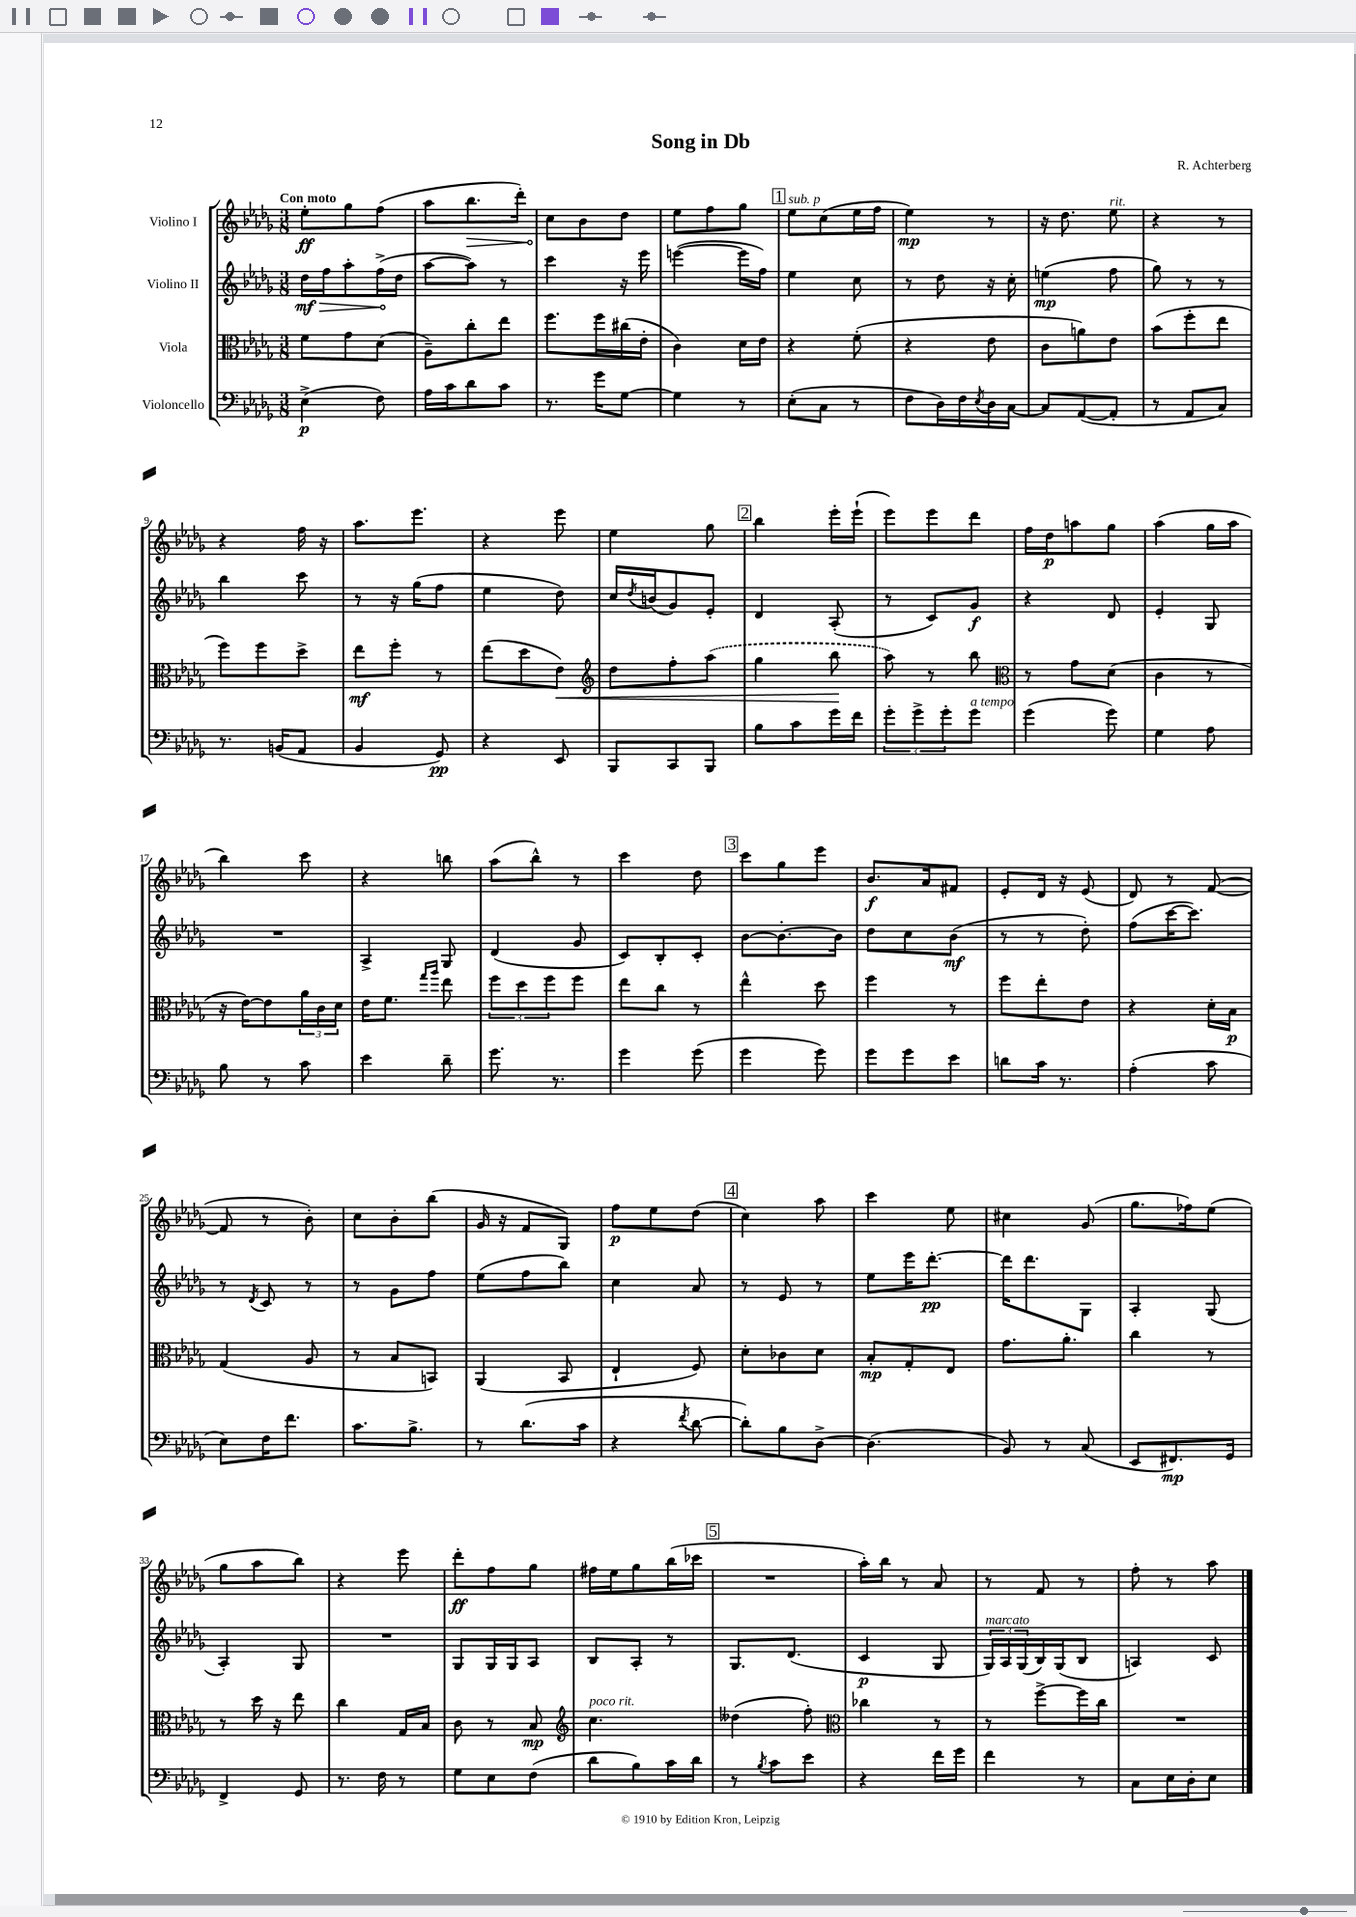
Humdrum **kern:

**kern	**dynam	**kern	**dynam	**kern	**dynam	**kern	**dynam
*part4	*part4	*part3	*part3	*part2	*part2	*part1	*part1
*staff4	*staff4	*staff3	*staff3	*staff2	*staff2	*staff1	*staff1
*I"Violoncello	*	*I"Viola	*	*I"Violino II	*	*I"Violino I	*
*clefF4	*	*clefC3	*	*clefG2	*	*clefG2	*
*k[b-e-a-d-g-]	*	*k[b-e-a-d-g-]	*	*k[b-e-a-d-g-]	*	*k[b-e-a-d-g-]	*
*M3/8	*	*M3/8	*	*M3/8	*	*M3/8	*
=1	=1	=1	=1	=1	=1	=1	=1
!	!	!	!	!	!	!LO:TX:a:B:t=Con moto	!
!	!	!	!	!	!LO:HP:b	!	!
(4E-^\	p	8f\L	.	16dd-\LL	> mf	8ee-'\L	ff
.	.	.	.	16ff\J	.	.	.
.	.	8g-\	.	8aa-'\	.	8gg-\	.
8F\)	.	(8d-\J	.	(16ff^\L	.	(8ff\J	.
.	.	.	.	16dd-\JJ	]	.	.
=2	=2	=2	=2	=2	=2	=2	=2
16A-\LL	.	8A-~\L)	.	[8aa-\L	.	8aa-\L	.
16c\J	.	.	.	.	.	.	.
!	!	!	!	!	!	!	!LO:HP:b
8d-\	.	8cc'\	.	8aa-\J])	.	8.bb-\	>
8c\J	.	8ee-\J	.	8r	.	.	.
.	.	.	.	.	.	16ddd-'\Jk)	.
=3	=3	=3	=3	=3	=3	=3	=3
8.r	.	8.ff\L	.	4ccc\	.	8cc\L	.
.	.	.	.	.	.	8b-\	]
16g-\KL	.	16ff\L	.	.	.	.	.
[8G-\J	.	(16cc#X\	.	16r	.	8dd-\J	.
.	.	16e-'\JJ	.	16eee-\	.	.	.
=4	=4	=4	=4	=4	=4	=4	=4
4G-\]	.	4c\)	.	([4eeen\	.	8ee-\L	.
.	.	.	.	.	.	8ff\	.
8r	.	16d-\LL	.	16eee\LL]	.	8gg-\J	.
.	.	16e-\JJ	.	16ff\JJ)	.	.	.
!!LO:REH:place=s1:t=1
=5	=5	=5	=5	=5	=5	=5	=5
!	!	!	!	!	!	!LO:TX:a:i:t=sub. p	!
(8E-'\L	.	4r	.	4ee-\	.	8ee-\L	.
8C\J	.	.	.	.	.	(8cc\	.
8r	.	(8f'\	.	8cc\	.	16ee-\L	.
.	.	.	.	.	.	16ff\JJ	.
=6	=6	=6	=6	=6	=6	=6	=6
8F\L	.	4r	.	8r	.	4ee-\)	mp
16D-\L)	.	.	.	8dd-\	.	.	.
16F\	.	.	.	.	.	.	.
8qE-/	.	.	.	.	.	.	.
16D-\	.	8e-\	.	16r	.	8r	.
[16C\JJ	.	.	.	16cc'\	.	.	.
=7	=7	=7	=7	=7	=7	=7	=7
8C/L]	.	8c\L	.	(4een\	mp	16r	.
.	.	.	.	.	.	8.dd-\	.
([8AA-/	.	8an\)	.	.	.	.	.
!	!	!	!	!	!	!LO:TX:a:i:t=rit.	!
8AA-'/J]	.	8e-\J	.	8ff\	.	8ee-\	.
=8	=8	=8	=8	=8	=8	=8	=8
8r	.	(8b-\L	.	8gg-\)	.	4r	.
8AA-/L	.	8ff'\	.	8r	.	.	.
8C/J)	.	8ee-\J	.	8r	.	8r	.
!!LO:LB:g=z
=9	=9	=9	=9	=9	=9	=9	=9
8.r	.	8ff\L)	.	4bb-\	.	4r	.
.	.	8ff\	.	.	.	.	.
(16BBn/KL	.	.	.	.	.	.	.
8AA-/J	.	8dd-^\J	.	8ccc\	.	16ff\	.
.	.	.	.	.	.	16r	.
=10	=10	=10	=10	=10	=10	=10	=10
4BB-/	.	8ee-\L	mf	8r	.	8.aa-\L	.
.	.	8ff'\J	.	16r	.	.	.
.	.	.	.	(16gg-\KL	.	8.eee-\J	.
8GG-/)	pp	8r	.	8ff\J	.	.	.
=11	=11	=11	=11	=11	=11	=11	=11
4r	.	(8ee-\L	.	4ee-\	.	4r	.
.	.	8dd-\	.	.	.	.	.
!	!	!	!LO:HP:b	!	!	!	!
8EE-/	.	8e-\J)	<	8dd-\)	.	8eee-\	.
=12	=12	=12	=12	=12	=12	=12	=12
*	*	*clefG2	*	*	*	*	*
8BBB-/L	.	8dd-\L	.	16cc/LL	.	4ee-\	.
.	.	.	.	8qdd-/	.	.	.
.	.	.	.	(16bn/J	.	.	.
8CC/	.	8ff'\	.	8g-/)	.	.	.
8BBB-/J	.	(8aa-\J	.	8e-'/J	.	8gg-\	.
!!LO:REH:place=s1:t=2
=13	=13	=13	=13	=13	=13	=13	=13
8B-\L	.	4gg-\	.	4d-/	.	4bb-\	.
8c\	.	.	.	.	.	.	.
16g-\L	.	8bb-\	.	(8A-'/	.	16eee-'\LL	.
16f\JJ	.	.	.	.	.	(16eee-`\JJ	.
.	.	.	[	.	.	.	.
=14	=14	=14	=14	=14	=14	=14	=14
12g-'\L	.	8aa-\)	.	8r	.	8eee-\L)	.
12g-^\	.	.	.	.	.	.	.
.	.	8r	.	8c/L)	.	8eee-\	.
12g-'\	.	.	.	.	.	.	.
!LO:TX:a:i:t=a tempo	!	!	!	!	!	!	!
8g-\J	.	8bb-\	.	8g-/J	f	8ddd-\J	.
=15	=15	=15	=15	=15	=15	=15	=15
*	*	*clefC3	*	*	*	*	*
(4g-\	.	8r	.	4r	.	16ff\LL	.
.	.	.	.	.	.	16dd-\J	p
.	.	8g-\L	.	.	.	8aan\	.
8g-\)	.	(8d-\J	.	8d-/	.	8gg-\J	.
=16	=16	=16	=16	=16	=16	=16	=16
4G-\	.	4c\	.	4e-'/	.	(4aa-\	.
8A-\	.	8r	.	8G-/	.	16gg-\LL	.
.	.	.	.	.	.	16aa-\JJ	.
!!LO:LB:g=z
=17	=17	=17	=17	=17	=17	=17	=17
8B-\	.	16r	.	4.r	.	4bb-\)	.
.	.	[16e-\KL)	.	.	.	.	.
8r	.	8e-\]	.	.	.	.	.
8c\	.	24a-\L	.	.	.	8ccc\	.
.	.	24c\	.	.	.	.	.
.	.	24d-\JJ	.	.	.	.	.
=18	=18	=18	=18	=18	=18	=18	=18
4e-\	.	16e-\KL	.	4A-^/	.	4r	.
.	.	8.f\J	.	.	.	.	.
.	.	16qqgg-/LL	.	.	.	.	.
.	.	16qqaa-/JJ	.	.	.	.	.
8d-~\	.	8ee-\	.	8G-/	.	8bbn\	.
=19	=19	=19	=19	=19	=19	=19	=19
8.g-\	.	12ff\L	.	(4d-/	.	(8aa-\L	.
.	.	12dd-\	.	.	.	.	.
.	.	.	.	.	.	8bb-^^\J)	.
.	.	12ff\	.	.	.	.	.
8.r	.	.	.	.	.	.	.
.	.	8ff\J	.	8g-/	.	8r	.
=20	=20	=20	=20	=20	=20	=20	=20
4g-\	.	8ee-\L	.	8c/L)	.	4ccc\	.
.	.	8cc\J	.	8B-'/	.	.	.
(8g-\	.	8r	.	8c'/J	.	8dd-\	.
!!LO:REH:place=s1:t=3
=21	=21	=21	=21	=21	=21	=21	=21
4g-\	.	4ee-^^\	.	[8b-\L	.	8ccc\L	.
.	.	.	.	8.b-'\_	.	8gg-\	.
8g-\)	.	8dd-\	.	.	.	8eee-\J	.
.	.	.	.	16b-\Jk]	.	.	.
=22	=22	=22	=22	=22	=22	=22	=22
8g-\L	.	4ff\	.	8dd-\L	.	8.b-/L	f
8g-\	.	.	.	8cc\	.	.	.
.	.	.	.	.	.	16a-/k	.
8e-\J	.	8r	.	(8b-\J	mf	8f#X/J	.
=23	=23	=23	=23	=23	=23	=23	=23
8dn\L	.	8ff\L	.	8r	.	8e-'/L	.
16c\Jk	.	8ee-'\	.	8r	.	16d-/Jk	.
8.r	.	.	.	.	.	16r	.
.	.	8e-\J	.	8dd-'\)	.	(8e-/	.
=24	=24	=24	=24	=24	=24	=24	=24
(4A-'\	.	4r	.	(8ff\L	.	8d-/)	.
.	.	.	.	[16ccc\K	.	8r	.
.	.	.	.	8.ccc\J])	.	.	.
8c\	.	16d-'\LL	.	.	.	([8f/	.
.	.	16B-\JJ	p	.	.	.	.
!!LO:LB:g=z
=25	=25	=25	=25	=25	=25	=25	=25
8E-\L)	.	(4G-/	.	8r	.	8f/]	.
.	.	.	.	8qd-/	.	.	.
16F\K	.	.	.	8c/	.	8r	.
8.f\J	.	.	.	.	.	.	.
.	.	8A-/	.	8r	.	8b-'\)	.
=26	=26	=26	=26	=26	=26	=26	=26
8.c\L	.	8r	.	8r	.	8cc\L	.
.	.	8B-/L	.	8g-\L	.	8b-'\	.
8.B-^\J	.	.	.	.	.	.	.
.	.	8BBn/J)	.	8ff\J	.	(8bb-\J	.
=27	=27	=27	=27	=27	=27	=27	=27
8r	.	(4AA-/	.	(8ee-\L	.	16g-/	.
.	.	.	.	.	.	16r	.
(8.d-\L	.	.	.	8ff\	.	8f/L	.
.	.	8BB-/	.	8bb-\J)	.	8G-/J)	.
16c\Jk	.	.	.	.	.	.	.
=28	=28	=28	=28	=28	=28	=28	=28
4r	.	4E-`/	.	4cc\	.	8ff\L	p
.	.	.	.	.	.	8ee-\	.
8qf/	.	.	.	.	.	.	.
[8d-\	.	8F/)	.	8a-/	.	(8dd-\J	.
!!LO:REH:place=s1:t=4
=29	=29	=29	=29	=29	=29	=29	=29
8d-'\L])	.	8d-'\L	.	8r	.	4cc\)	.
8B-\	.	8c-X\	.	8e-/	.	.	.
[8D-^\J	.	8d-\J	.	8r	.	8aa-\	.
=30	=30	=30	=30	=30	=30	=30	=30
(4.D-\]	.	8B-'/L	mp	8ee-\L	.	4ccc\	.
.	.	8G-'/	.	16eee-\K	.	.	.
.	.	.	.	[8.ddd-'\J	pp	.	.
.	.	8E-/J	.	.	.	8ee-\	.
=31	=31	=31	=31	=31	=31	=31	=31
8BB-/)	.	8.g-\L	.	16ddd-\KL]	.	4cc#X\	.
.	.	.	.	8.ddd-\	.	.	.
8r	.	.	.	.	.	.	.
.	.	8.a-'\J	.	.	.	.	.
(8C/	.	.	.	8G-\J	.	(8g-/	.
=32	=32	=32	=32	=32	=32	=32	=32
8EE-/L	.	4cc\	.	4A-'/	.	8.gg-\L	.
8.FF#X/)	mp	.	.	.	.	.	.
.	.	.	.	.	.	16ff-X\k)	.
.	.	8r	.	(8G-/	.	(8ee-\J	.
16GG-/Jk	.	.	.	.	.	.	.
!!LO:LB:g=z
=33	=33	=33	=33	=33	=33	=33	=33
4FF^/	.	8r	.	4A-'/)	.	8gg-\L	.
.	.	16dd-\	.	.	.	8aa-\	.
.	.	16r	.	.	.	.	.
8GG-/	.	8ee-\	.	8G-/	.	8bb-\J)	.
=34	=34	=34	=34	=34	=34	=34	=34
8.r	.	4cc\	.	4.r	.	4r	.
16F\	.	.	.	.	.	.	.
8r	.	16G-/LL	.	.	.	8eee-\	.
.	.	16B-/JJ	.	.	.	.	.
=35	=35	=35	=35	=35	=35	=35	=35
8G-\L	.	8c\	.	8G-/L	.	8ddd-'\L	ff
8E-\	.	8r	.	16G-/L	.	8ff\	.
.	.	.	.	16G-/J	.	.	.
(8F\J	.	8B-/	mp	8A-/J	.	8gg-\J	.
=36	=36	=36	=36	=36	=36	=36	=36
*	*	*clefG2	*	*	*	*	*
!	!	!LO:TX:a:i:t=poco rit.	!	!	!	!	!
8d-\L	.	4.cc\	.	8B-/L	.	16ff#X\LL	.
.	.	.	.	.	.	16ee-\J	.
8B-\)	.	.	.	8A-'/J	.	8gg-\	.
16c\L	.	.	.	8r	.	(16bb-\L	.
16d-\JJ	.	.	.	.	.	16ccc-X\JJ	.
!!LO:REH:place=s1:t=5
=37	=37	=37	=37	=37	=37	=37	=37
8r	.	(4dd--X\	.	8.G-/L	.	4.r	.
8qB-/	.	.	.	.	.	.	.
8c\L	.	.	.	.	.	.	.
.	.	.	.	(8.d-/J	.	.	.
8e-\J	.	8ff'\)	.	.	.	.	.
=38	=38	=38	=38	=38	=38	=38	=38
*	*	*clefC3	*	*	*	*	*
4r	.	4cc-X\	.	4c/	p	16aa-'\LL)	.
.	.	.	.	.	.	16bb-\JJ	.
.	.	.	.	.	.	8r	.
16f\LL	.	8r	.	8G-/	.	8a-/	.
16g-\JJ	.	.	.	.	.	.	.
=39	=39	=39	=39	=39	=39	=39	=39
!	!	!	!	!LO:TX:a:i:t=marcato	!	!	!
4f\	.	8r	.	24G-/LL)	.	8r	.
.	.	.	.	24A-/	.	.	.
.	.	.	.	(24G-/	.	.	.
.	.	[8ff^\L	.	16B-/)	.	8f/	.
.	.	.	.	(16G-/J	.	.	.
8r	.	16ff\L]	.	8B-/J	.	8r	.
.	.	16cc\JJ	.	.	.	.	.
=40	=40	=40	=40	=40	=40	=40	=40
8C\L	.	4.r	.	4An/)	.	8ff'\	.
16E-\L	.	.	.	.	.	8r	.
16D-'\J	.	.	.	.	.	.	.
8E-\J	.	.	.	8c/	.	8aa-\	.
==	==	==	==	==	==	==	==
*-	*-	*-	*-	*-	*-	*-	*-
